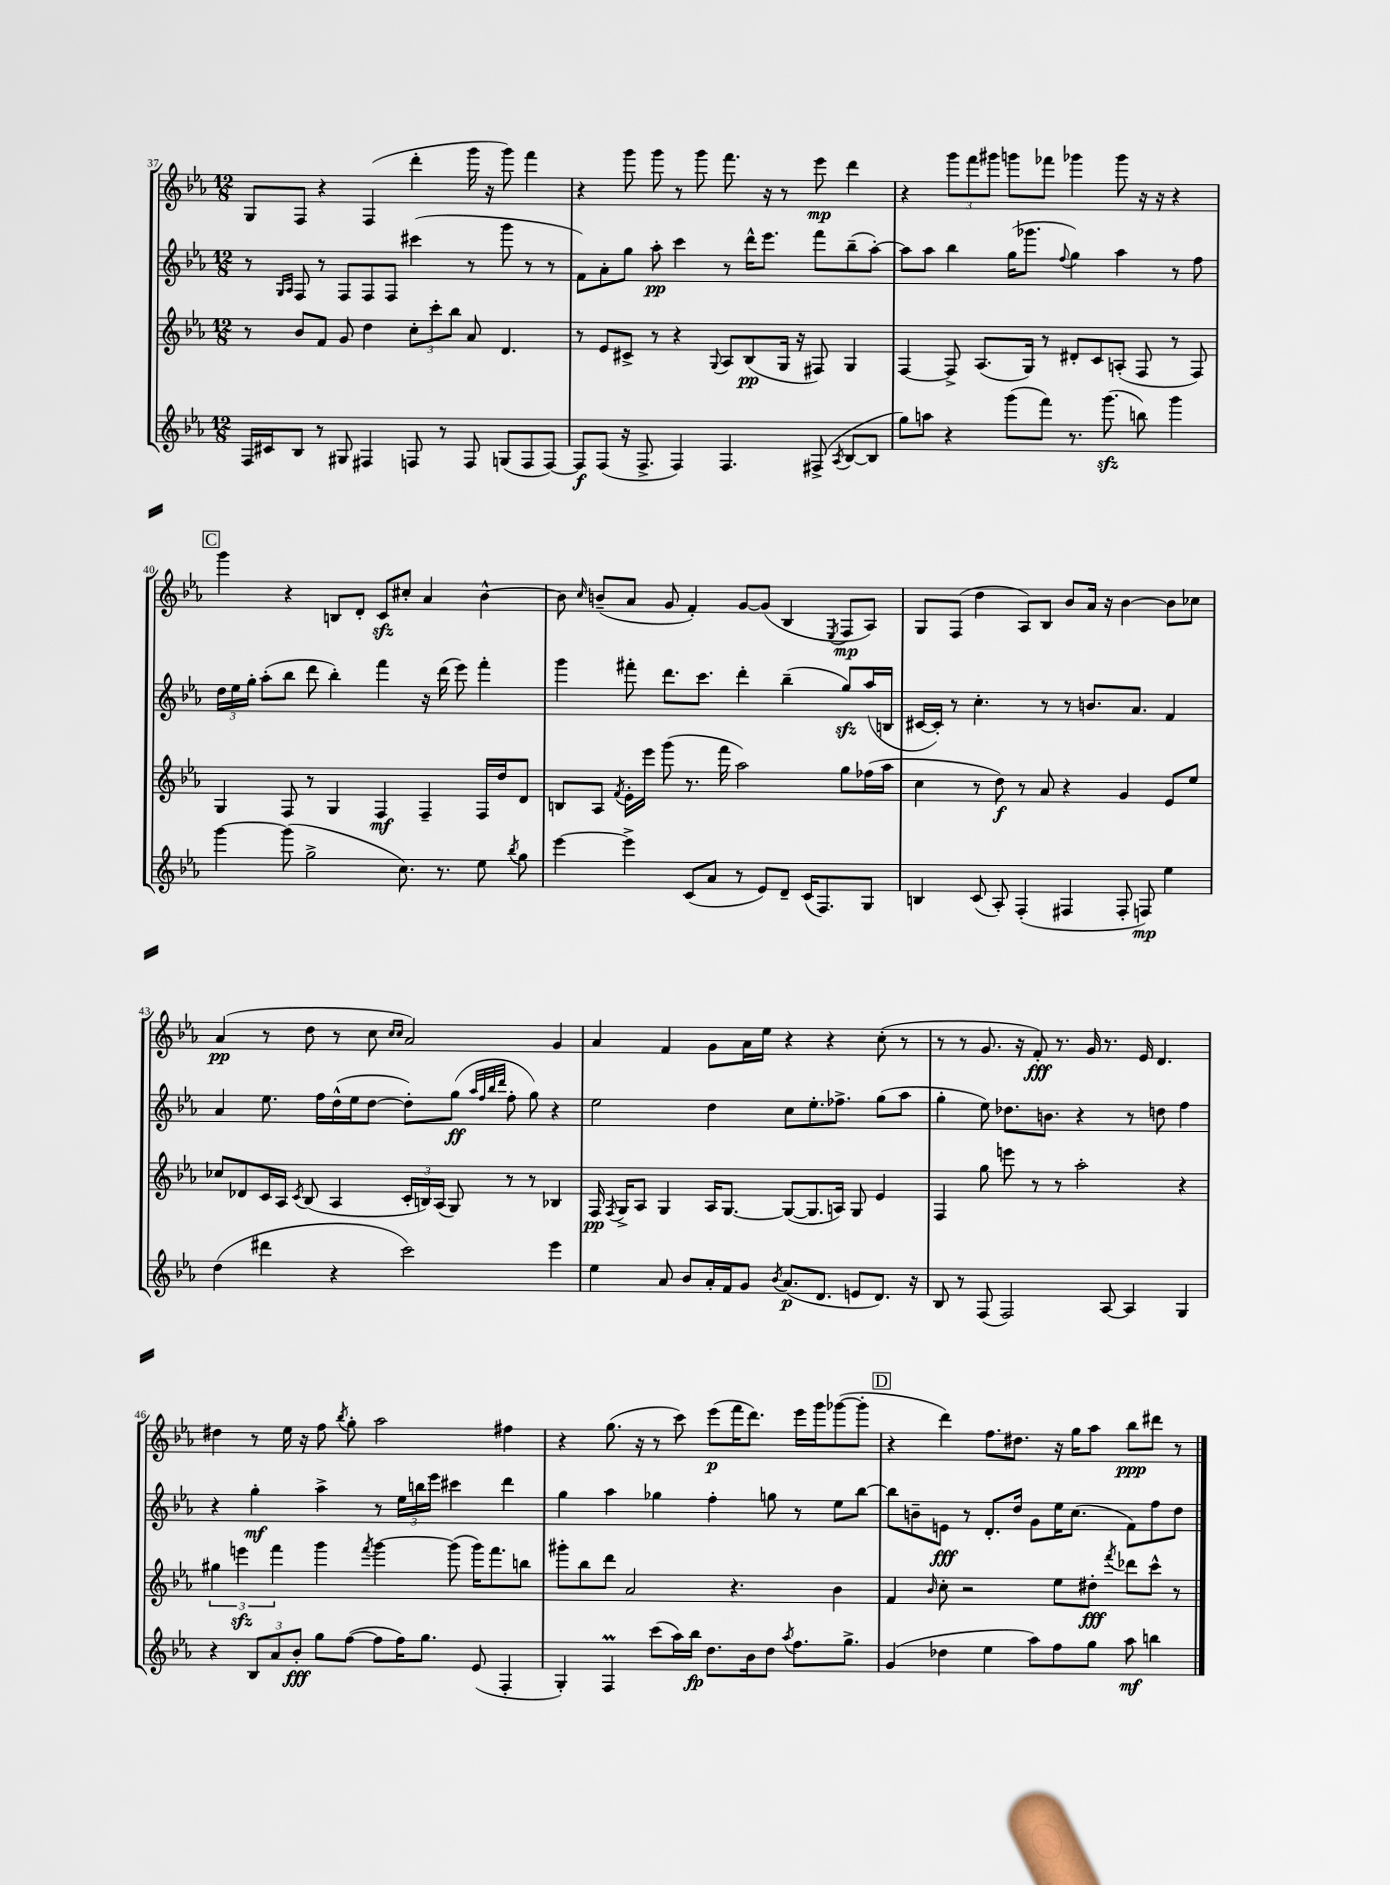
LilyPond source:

<<
\new StaffGroup <<
\new Staff = "s0" {
    \clef treble \key ees \major \numericTimeSignature \time 12/8
    \autoBeamOff g8[ f8] r4 f4( d'''4-. g'''16 r16 g'''8) f'''4 |
    r4 g'''8 g'''8 r8 g'''8 f'''8. r16 r8 ees'''8\mp d'''4 |
    r4 \tuplet 3/2 { g'''8[ f'''8 gis'''8] } g'''8[ fes'''8] ges'''4 ges'''8 r16 r16 r4 |
    \mark \markup { \box "C" } g'''4 r4 b8[ d'8]-. c'8[\sfz cis''8]-. aes'4 bes'4~-^ |
    bes'8 \grace { c''16 } b'8[--( aes'8] g'8 f'4-.) g'8[~ g'8]( bes4 \acciaccatura { ees8 } f8[\mp aes8]) |
    g8[ f8]( d''4 aes8[) bes8] bes'8[ aes'16] r16 bes'4~ bes'8[ ces''8] |
    aes'4\pp( r8 d''8 r8 c''8 \grace { c''16[ c''16] } aes'2) g'4 |
    aes'4 f'4 g'8[ aes'16 ees''16] r4 r4 c''8-.( r8 |
    r8 r8 g'8. r16 f'8-.\fff) r8. g'16 r8. ees'16 d'4. |
    dis''4 r8 ees''16 r16 f''8 \acciaccatura { bes''8 } g''8-. aes''2 fis''4 |
    r4 g''8.( r16 r8 c'''8) ees'''8[\p( f'''16 d'''8.]) ees'''16[ g'''16 ges'''8~( ges'''8]-. |
    \mark \markup { \box "D" } r4 d'''4) f''8.[ dis''8.] r16 g''16[ aes''8] bes''8[\ppp dis'''8] r8 \bar "|." |
}
\new Staff = "s1" {
    \clef treble \key ees \major \numericTimeSignature \time 12/8
    \autoBeamOff r8 \grace { g16[ aes16] } f8 r8 f8[ f8 f8] cis'''4( r8 g'''8 r8 r8 |
    f'8[) aes'8-. g''8] aes''8-.\pp c'''4 r8 d'''16[-^ ees'''8.] f'''8[ bes''8--( aes''8]~-.) |
    aes''8[ aes''8] bes''4 g''16[( ges'''8.] \appoggiatura { f''8 } g''4) aes''4 r8 f''8 |
    \mark \markup { \box "C" } \tuplet 3/2 { d''16[ ees''16 g''16]-. } aes''8[-.( bes''8] d'''8 bes''4-.) f'''4 r16 d'''16( ees'''8) f'''4-. |
    g'''4 fis'''8-. d'''8.[ c'''8.] d'''4-. bes''4--( g''8[\sfz) aes''16( b16] |
    cis'16[~ cis'16]-.) r8 c''4.-. r8 r8 b'8.[ aes'8.] f'4 |
    aes'4 ees''8. f''16[ d''16-^( ees''16 d''8]~ d''8[-.) g''8]\ff( \grace { aes''32[ f''32 bes''32 d'''32] } f''8-. g''8) r4 |
    ees''2 d''4 c''8[ ees''8.-. fes''8.]-> g''8[( aes''8] |
    g''4-. ees''8) des''8.[ b'8.] r4 r8 d''8 f''4 |
    r4 g''4-.\mf aes''4-> r8 \tuplet 3/2 { ees''16[ b''16 ees'''16] } cis'''4 d'''4 |
    g''4 aes''4 ges''4 f''4-. g''8 r8 ees''8[ bes''8]~ |
    \mark \markup { \box "D" } bes''8[ b'8-- e'8]\fff r8 d'8.[-. d''16] g'8[ ees''16 c''8.]( f'8[) f''8 d''8] \bar "|." |
}
\new Staff = "s2" {
    \clef treble \key ees \major \numericTimeSignature \time 12/8
    \autoBeamOff r8 bes'8[ f'8] g'8 d''4 \tuplet 3/2 { c''8[-. c'''8-. bes''8] } aes'8 d'4. |
    r8 ees'8[ cis'8]-> r8 r4 \appoggiatura { g8 } aes8[ bes8\pp( g16] r16 fis8) g4 |
    f4~ f8-> aes8.[( g16]) r8 dis'8[-. c'8 a8]-.( f8 r8 f8) |
    \mark \markup { \box "C" } g4 f8 r8 g4 f4\mf f4-- f16[ d''16 d'8] |
    b8[ aes8] \acciaccatura { f'8 } ees'16[-. ees'''16] g'''8( r8. f'''16 aes''2) g''8[ fes''16( aes''16] |
    c''4 r8 d''8\f) r8 aes'8 r4 g'4 ees'8[ ees''8] |
    ces''8[ des'8 c'16 aes16] \acciaccatura { c'8 } bes8( aes4 \tuplet 3/2 { c'16[-. b16) aes16]( } g8) r8 r8 bes4 |
    f16\pp \acciaccatura { f8 } g16[-> aes8] g4 aes16[ g8.]~ g8[~( g8. a16]) g8 ees'4 |
    f4 g''8 e'''8 r8 r8 aes''2-. r4 |
    \tuplet 3/2 { gis''4 e'''4\sfz f'''4 } g'''4 \acciaccatura { f'''8 } g'''4~ g'''8( g'''16[) f'''8. b''8] |
    gis'''8[-. bes''8 d'''8] aes'2 r4. bes'4 |
    \mark \markup { \box "D" } f'4 \grace { bes'16 } c''8-. r2 ees''8[ dis''8]-.\fff \acciaccatura { f'''8 } des'''8[ c'''8]-^ r8 \bar "|." |
}
\new Staff = "s3" {
    \clef treble \key ees \major \numericTimeSignature \time 12/8
    \autoBeamOff f16[ cis'16 bes8] r8 gis8 fis4 f8 r8 f8 g8[( f8 f8]~) |
    f8[\f f8]( r16 f8.-> f4) f4. fis8->( \acciaccatura { aes8 } bes8[~ bes8] |
    g''8[) a''8] r4 g'''8[( f'''8]) r8. g'''8.\sfz( b''8) g'''4 |
    \mark \markup { \box "C" } g'''4~ g'''8( g''2-> c''8.) r8. ees''8 \acciaccatura { bes''8 } g''8 |
    ees'''4~ ees'''4-> c'8[( aes'8] r8 ees'8[) d'8]-- c'16[( f8.) g8] |
    b4 c'8( aes8-.) f4-.( fis4 fis8-. f8\mp) ees''4 |
    d''4( dis'''4 r4 c'''2) ees'''4 |
    ees''4 aes'8 bes'8[ aes'16-. f'16 g'8] \acciaccatura { bes'8 } aes'8.[\p( d'8.] e'8[ d'8.]) r16 |
    bes8 r8 f8( f2) aes8~ aes4 g4 |
    r4 \tuplet 3/2 { bes8[ aes'8 bes'8]-.\fff } g''8[ f''8]~( f''8[ f''16) g''8.] ees'8( f4-. |
    g4-.) f4\prall c'''8[( aes''16) bes''16]\fp d''8.[ bes'16 d''8] \acciaccatura { aes''8 } f''8.[ g''8.]-> |
    \mark \markup { \box "D" } g'4( des''4 ees''4 aes''8[) f''8 g''8] aes''8\mf b''4 \bar "|." |
}
>>
>>
\layout { \context { \Score currentBarNumber = #37 } }
